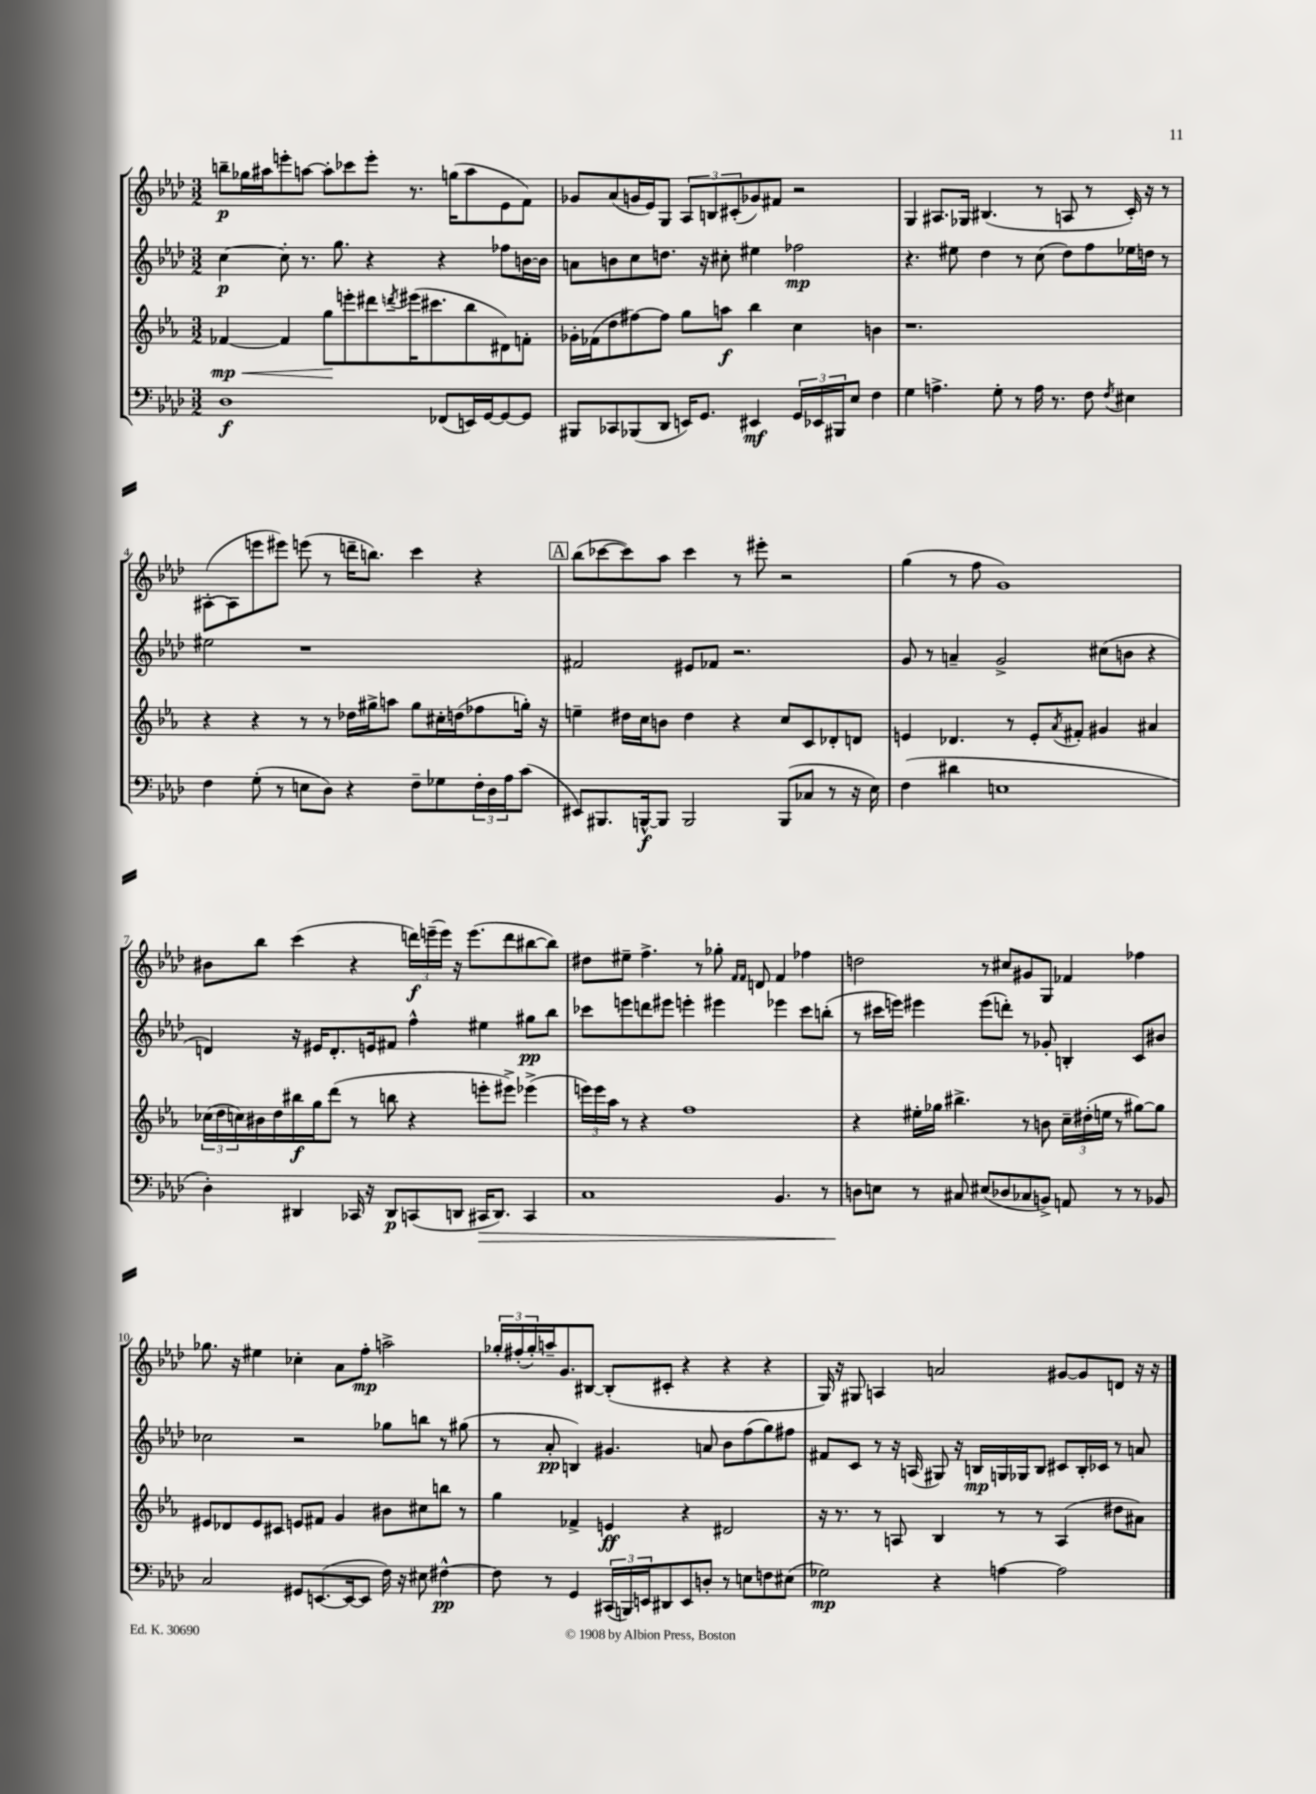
<<
\new StaffGroup <<
\new Staff = "s0" {
    \clef treble \key aes \major \numericTimeSignature \time 3/2
    b''8--\p ges''16 ais''16 e'''8-. a''8~ a''8-. ces'''8 e'''8-. r8. g''16( a''8 ees'8 f'8) |
    ges'8 aes'8( g'16 ees'16) g8 \tuplet 3/2 { aes8 b8 cis'8-.( } ges'8) fis'8 r2 |
    g4 ais8. ges16 bis4.( r8 a8 r8 c'16-.) r16 r8 |
    ais8~-.( ais8 e'''8 eis'''8) e'''8( r8 d'''16-- b''8.) c'''4 r4 |
    \mark \markup { \box "A" } bes''8( ces'''8~ ces'''8) aes''8 ces'''4 r8 eis'''8-. r2 |
    g''4( r8 f''8 g'1) |
    bis'8 bes''8 c'''4( r4 \tuplet 3/2 { d'''16\f) e'''16--( e'''16) } r16 e'''8.( d'''8 bis''8~ bis''8) |
    dis''8 eis''8-- f''4.-> r8 ges''8-. \grace { f'16 f'16 } d'8 f'4 fes''4 |
    d''2 r8 cis''8 gis'8 g8 fes'4 fes''4 |
    ges''8. r16 eis''4 ces''4-. aes'8 f''8-.\mp a''2-> |
    \tuplet 3/2 { ges''16-. fis''16-.( ges''16-.) } a''16-- g'8. bis8~ bis8-.( cis'8-. r4 r4 r4 |
    g16) r16 gis8 a4 a'2 gis'8~ gis'8 d'8 r16 r16 \bar "|." |
}
\new Staff = "s1" {
    \clef treble \key aes \major \numericTimeSignature \time 3/2
    c''4~\p c''8-. r8. g''8. r4 r4 fes''8 b'16~ b'16 |
    a'8 b'8 c''8 d''8. r16 cis''8-. eis''4 fes''2\mp |
    r4. eis''8 des''4 r8 c''8( des''8) f''8 ees''16 d''16 r8 |
    eis''2 r1 |
    \mark \markup { \box "A" } fis'2 eis'8 fes'8 r2. |
    g'8 r8 a'4-- g'2-> cis''8( b'8 r4 |
    d'4) r16 eis'16 d'8.-. e'16 fis'8 f''4-^ eis''4 gis''8\pp bes''8 |
    ces'''8 e'''8 d'''8 eis'''8 e'''4-. eis'''4 ees'''4 ces'''8 b''8-.( |
    r8 cis'''16 e'''16) eis'''4 eis'''8( d'''8-.) r8 ges'8-. b4-. c'8 bis'8 |
    ces''2 r2 ges''8 b''8 r8 gis''8( |
    r8 aes'8-.\pp b4) gis'4. a'8 bes'8 f''8( g''8) fis''8 |
    fis'8 c'8 r8 r16 a16( gis8) r16 b16\mp g16 ges16 b8 cis'8 b16-. ces'16 r8 a'8 \bar "|." |
}
\new Staff = "s2" {
    \clef treble \key ees \major \numericTimeSignature \time 3/2
    fes'4~\mp\< fes'4 g''8\! e'''8-. dis'''8 \acciaccatura { d'''8 } eis'''16( cis'''8. bes''8 dis'8) f'8-. |
    ges'16-. fes'16( d''8 fis''8~) fis''8 g''8 a''8\f bes''4 c''4 b'4 |
    r1. |
    r4 r4 r8 r8 des''16 gis''16-> a''8 gis''8 cis''16-. d''16( fes''8 g''16-.) r16 |
    \mark \markup { \box "A" } e''4-- dis''16 c''16 b'8 dis''4 r4 c''8 c'8 des'8-. d'8 |
    e'4 des'4. r8 e'8-. \acciaccatura { aes'8 } fis'8-. gis'4 ais'4 |
    \tuplet 3/2 { ces''16( d''16 c''16) } bis'16 d''16 bis''16\f g''16 d'''8( r8 b''8 r4 e'''8-. eis'''8->) ees'''4->( |
    \tuplet 3/2 { e'''16) e'''16 aes''16 } r8 r4 f''1 |
    r4 eis''16-. ges''16 bis''4.-> r8 b'8 \tuplet 3/2 { c''16-- dis''16-.( e''16 } r8 gis''8~) gis''8 |
    eis'8 des'8 eis'8 cis'8 e'8 fis'8 g'4 bis'8 cis''8 b''8 r8 |
    g''4 fes'4-> e'4\ff r4 dis'2 |
    r16 r8. r8 a8 bes4 r8 r8 a4( dis''8 ais'8) \bar "|." |
}
\new Staff = "s3" {
    \clef bass \key aes \major \numericTimeSignature \time 3/2
    des1\f fes,8( e,16) g,16~ g,8~ g,8 |
    bis,,8 ces,8 bes,,8( des,8 e,16) g,8. eis,4\mf \tuplet 3/2 { g,16 ees,16 bis,,16 } ees8 f4 |
    g4 a4.-> g8-. r8 a16 r8. f8 \acciaccatura { f8 } eis4 |
    f4 g8-.( r8 e8 des8) r4 f8-- ges8 \tuplet 3/2 { f16-. des16 aes16 } c'8( |
    \mark \markup { \box "A" } eis,8) bis,,8. b,,16~-^\f b,,8 b,,2 b,,8( ces8 r8 r16 ees16) |
    f4( dis'4 e1 |
    des4-.) dis,4 ces,16 r16 dis,8\p c,8( d,8 cis,16\> d,8.) cis,4 |
    c1 bes,4. r8 |
    d8\! e8 r8 cis8 eis8( des8 ces8 b,8->) a,8 r8 r8 bes,8 |
    c2 gis,8 e,8.~( e,16~ e,8 f16) r16 eis8 fis4~-^\pp |
    fis8 r8 g,4 \tuplet 3/2 { cis,16( b,,16) e,16 } dis,8 e,8 d8-. r8 e8 f8 eis8( |
    ges2\mp) r4 a4~ a2 \bar "|." |
}
>>
>>
